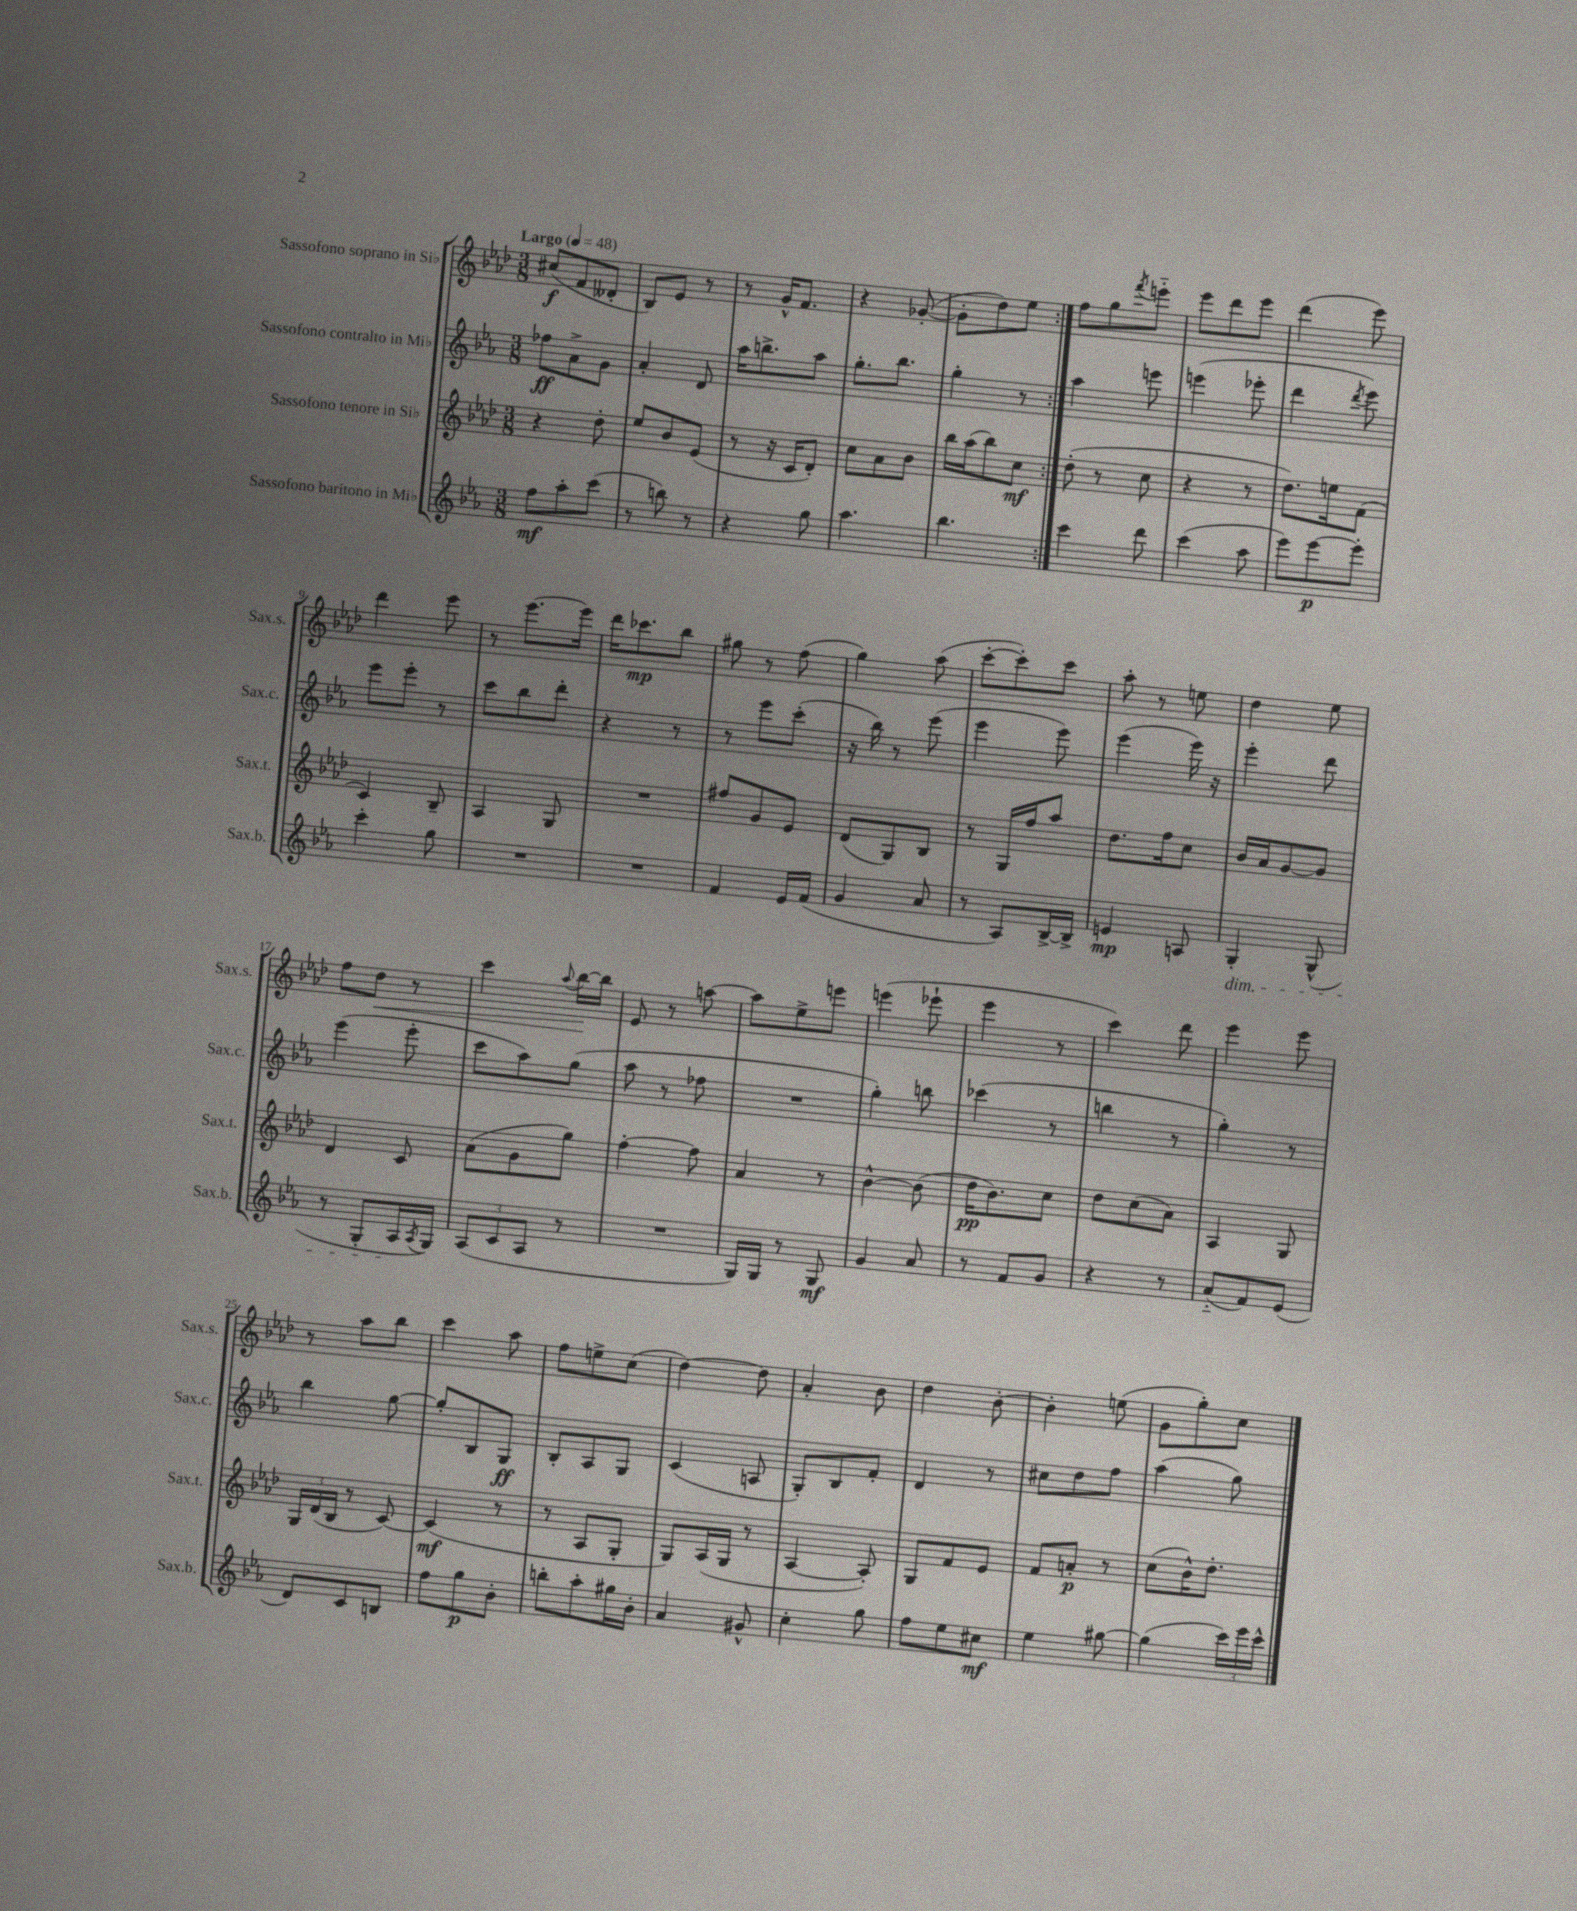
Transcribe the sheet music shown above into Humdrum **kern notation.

**kern	**dynam	**kern	**dynam	**kern	**dynam	**kern	**dynam
*part4	*part4	*part3	*part3	*part2	*part2	*part1	*part1
*staff4	*staff4	*staff3	*staff3	*staff2	*staff2	*staff1	*staff1
*I"Sassofono baritono in Mi♭	*	*I"Sassofono tenore in Si♭	*	*I"Sassofono contralto in Mi♭	*	*I"Sassofono soprano in Si♭	*
*I'Sax.b.	*	*I'Sax.t.	*	*I'Sax.c.	*	*I'Sax.s.	*
*clefG2	*	*clefG2	*	*clefG2	*	*clefG2	*
*k[b-e-a-]	*	*k[b-e-a-d-]	*	*k[b-e-a-]	*	*k[b-e-a-d-]	*
*M3/8	*	*M3/8	*	*M3/8	*	*M3/8	*
*MM48	*	*MM48	*	*MM48	*	*MM48	*
=1	=1	=1	=1	=1	=1	=1	=1
!	!	!	!	!	!	!LO:TX:a:B:t=Largo	!
8ff\L	mf	4r	.	8ff-X\L	ff	(8cc#X/L	f
8aa-'\	.	.	.	8a-^\	.	8f/	.
(8ccc\J	.	8dd-'\	.	8g\J	.	8d--X'/J	.
=2	=2	=2	=2	=2	=2	=2	=2
8r	.	8ee-/L	.	4a-'/	.	8B-/L)	.
8bbn\)	.	8b-/	.	.	.	8e-/J	.
8r	.	(8e-/J	.	8d/	.	8r	.
=3	=3	=3	=3	=3	=3	=3	=3
4r	.	8r	.	16aa-\KL	.	8r	.
.	.	.	.	8.bbn^\	.	.	.
.	.	16r	.	.	.	16g^^/KL	.
.	.	16c/KL	.	.	.	8.f/J	.
8gg\	.	8d-'/J)	.	8aa-\J	.	.	.
=4	=4	=4	=4	=4	=4	=4	=4
4.aa-\	.	8cc\L	.	8.gg'\L	.	4r	.
.	.	8a-\	.	.	.	.	.
.	.	.	.	8.bb-\J	.	.	.
.	.	8b-\J	.	.	.	([8g-X'/	.
=5	=5	=5	=5	=5	=5	=5	=5
4.bb-\	.	16bb-\LL	.	4gg'\	.	8g-'\L]	.
.	.	(16aa-\J	.	.	.	.	.
.	.	8bb-\)	.	.	.	8dd-\)	.
.	.	8cc\J	mf	8r	.	8ee-\J	.
=6:|!	=6:|!	=6:|!	=6:|!	=6:|!	=6:|!	=6:|!	=6:|!
4ccc\	.	(8dd-'\	.	4aa-\	.	8ff\L	.
.	.	8r	.	.	.	8gg\	.
.	.	.	.	.	.	8qfff/	.
8ddd\	.	8cc\	.	8eeen\	.	8eeen\J	.
=7	=7	=7	=7	=7	=7	=7	=7
(4ccc\	.	4r	.	(4eeen\	.	8eee-\L	.
.	.	.	.	.	.	8ddd-\	.
8aa-\	.	8r	.	8eee-X'\	.	8eee-\J	.
=8	=8	=8	=8	=8	=8	=8	=8
8eee-\L)	.	8.dd-\L)	.	4ddd\	.	(4ddd-\	.
[8eee-\	p	.	.	.	.	.	.
.	.	16een\k	.	.	.	.	.
.	.	.	.	8qddd/	.	.	.
8eee-'\J]	.	(8f\J	.	8eee-\)	.	8eee-\)	.
!!LO:LB:g=z
=9	=9	=9	=9	=9	=9	=9	=9
4ccc'\	.	4c/)	.	8eee-\L	.	4ddd-\	.
.	.	.	.	8eee-'\J	.	.	.
8gg\	.	8B-~/	.	8r	.	8eee-\	.
=10	=10	=10	=10	=10	=10	=10	=10
4.r	.	4A-/	.	8ccc\L	.	8r	.
.	.	.	.	8bb-\	.	[8.eee-\L	.
.	.	8G/	.	8ddd'\J	.	.	.
.	.	.	.	.	.	16eee-\Jk]	.
=11	=11	=11	=11	=11	=11	=11	=11
4.r	.	4.r	.	4r	.	16ddd-\KL	.
.	.	.	.	.	.	8.ccc-X\	mp
.	.	.	.	8r	.	8bb-\J	.
=12	=12	=12	=12	=12	=12	=12	=12
4f/	.	8ff#X/L	.	8r	.	8gg#X\	.
.	.	8g/	.	8eee-\L	.	8r	.
16e-/LL	.	8e-/J	.	(8ccc'\J	.	(8ff\	.
(16f/JJ	.	.	.	.	.	.	.
=13	=13	=13	=13	=13	=13	=13	=13
4g/	.	(8d-/L	.	16r	.	4gg\)	.
.	.	.	.	16bb-\)	.	.	.
.	.	8G/)	.	8r	.	.	.
8a-/	.	8B-/J	.	(8eee-\	.	(8aa-\	.
=14	=14	=14	=14	=14	=14	=14	=14
8r	.	8r	.	4eee-\	.	[8ccc'\L	.
8A-/L)	.	16G/LL	.	.	.	8ccc'\])	.
.	.	16ff/J	.	.	.	.	.
[16B-^/L	.	8aa-/J	.	8eee-\)	.	8ccc\J	.
16B-^/JJ]	.	.	.	.	.	.	.
=15	=15	=15	=15	=15	=15	=15	=15
4en/	mp	8.dd-\L	.	(4eee-\	.	8aa-'\	.
.	.	.	.	.	.	8r	.
.	.	16ff\k	.	.	.	.	.
8An/	.	8cc\J	.	16eee-\)	.	8een\	.
.	.	.	.	16r	.	.	.
=16	=16	=16	=16	=16	=16	=16	=16
!LO:TX:b:i:t=dim.	!	!	!	!	!	!	!
4G'/	.	16b-/LL	.	4eee-'\	.	4dd-\	.
.	.	16a-/J	.	.	.	.	.
.	.	[8g/	.	.	.	.	.
(8G^^/	.	8g/J]	.	8ddd\	.	8ee-\	.
!!LO:LB:g=z
=17	=17	=17	=17	=17	=17	=17	=17
8r	.	4d-/	.	(4eee-\	.	8ff\L	.
!	!	!	!	!	!	!	!LO:HP:b
8G'/L	.	.	.	.	.	8dd-\J	<
16A-/L	.	8c/	.	8eee-'\	.	8r	.
8qA-/	.	.	.	.	.	.	.
16G/JJ)	.	.	.	.	.	.	.
=18	=18	=18	=18	=18	=18	=18	=18
(12A-/L	.	(8a-\L	.	8ccc\L	.	4ccc\	.
12c/	.	.	.	.	.	.	.
.	.	8g\	.	8aa-\)	.	.	.
12A-/J	.	.	.	.	.	.	.
.	.	.	.	.	.	8qqaa-/	.
8r	.	8gg\J)	.	(8gg\J	.	[16bb-\LL	.
.	.	.	.	.	.	16bb-\JJ]	[
=19	=19	=19	=19	=19	=19	=19	=19
4.r	.	[4ff'\	.	8aa-\	.	8e-/	.
.	.	.	.	8r	.	8r	.
.	.	8ff\]	.	8ff-X\	.	[8aan\	.
=20	=20	=20	=20	=20	=20	=20	=20
16G/LL)	.	4a-/	.	4.r	.	8aa\L]	.
16G/JJ	.	.	.	.	.	.	.
8r	.	.	.	.	.	8ee-^\	.
8G/	mf	8r	.	.	.	8eeen\J	.
=21	=21	=21	=21	=21	=21	=21	=21
4g/	.	[4b-^^\	.	4gg'\)	.	(4eeen\	.
8a-/	.	(8b-\]	.	8bbn\	.	8eee-X`\	.
=22	=22	=22	=22	=22	=22	=22	=22
8r	.	16dd-\KL	pp	(4ccc-X\	.	4eee-\	.
.	.	8.b-\)	.	.	.	.	.
8f/L	.	.	.	.	.	.	.
8g/J	.	8cc\J	.	8r	.	8r	.
=23	=23	=23	=23	=23	=23	=23	=23
4r	.	8dd-\L	.	4bbn\	.	4ccc\)	.
.	.	(8cc\	.	.	.	.	.
8r	.	8a-\J)	.	8r	.	8ddd-\	.
=24	=24	=24	=24	=24	=24	=24	=24
(8a-/L	.	4A-/	.	4gg'\)	.	4eee-\	.
8f/)	.	.	.	.	.	.	.
(8e-/J	.	8G/	.	8r	.	8eee-\	.
!!LO:LB:g=z
=25	=25	=25	=25	=25	=25	=25	=25
8d/L)	.	24G/LL	.	4bb-\	.	8r	.
.	.	(24d-/	.	.	.	.	.
.	.	24B-/JJ	.	.	.	.	.
8c/	.	8r	.	.	.	8aa-\L	.
8Bn/J	.	[8c/)	.	[8gg\	.	8bb-\J	.
=26	=26	=26	=26	=26	=26	=26	=26
8ff\L	.	(4c/]	mf	8gg'/L]	.	4ccc\	.
8gg\	p	.	.	8B-/	.	.	.
8b-'\J	.	8r	.	8G/J	ff	8aa-\	.
=27	=27	=27	=27	=27	=27	=27	=27
8bbn'\L	.	8r	.	8B-'/L	.	8ff\L	.
8aa-'\	.	8A-/L	.	8A-/	.	8een^\	.
16gg#X\L	.	8G'/J	.	8G/J	.	(8cc\J	.
16b-'\JJ	.	.	.	.	.	.	.
=28	=28	=28	=28	=28	=28	=28	=28
4a-/	.	8G/L)	.	(4c/	.	[4dd-\)	.
.	.	(16A-/L	.	.	.	.	.
.	.	16G/JJ	.	.	.	.	.
8g#X^^/	.	8r	.	8An/	.	8dd-\]	.
=29	=29	=29	=29	=29	=29	=29	=29
4cc'\	.	[4A-/	.	8G'/L)	.	4a-'/	.
.	.	.	.	8B-/	.	.	.
8gg\	.	8A-'/])	.	8f'/J	.	8b-\	.
=30	=30	=30	=30	=30	=30	=30	=30
8ff\L	.	8G/L	.	4d/	.	4dd-\	.
8ee-\	.	8f/	.	.	.	.	.
8cc#X\J	mf	8e-/J	.	8r	.	[8b-'\	.
=31	=31	=31	=31	=31	=31	=31	=31
4ee-\	.	8f/L	.	8cc#X\L	.	4b-'\]	.
.	.	8an'/J	p	8dd\	.	.	.
[8gg#X\	.	8r	.	8ff\J	.	(8een\	.
=32	=32	=32	=32	=32	=32	=32	=32
(4gg#\]	.	(8cc\L	.	(4aa-\	.	8g\L	.
.	.	16b-^^\K)	.	.	.	8gg'\)	.
.	.	8.dd-'\J	.	.	.	.	.
24ccc\LL)	.	.	.	8gg\)	.	8cc\J	.
24eee-\	.	.	.	.	.	.	.
24ccc^^\JJ	.	.	.	.	.	.	.
==	==	==	==	==	==	==	==
*-	*-	*-	*-	*-	*-	*-	*-
